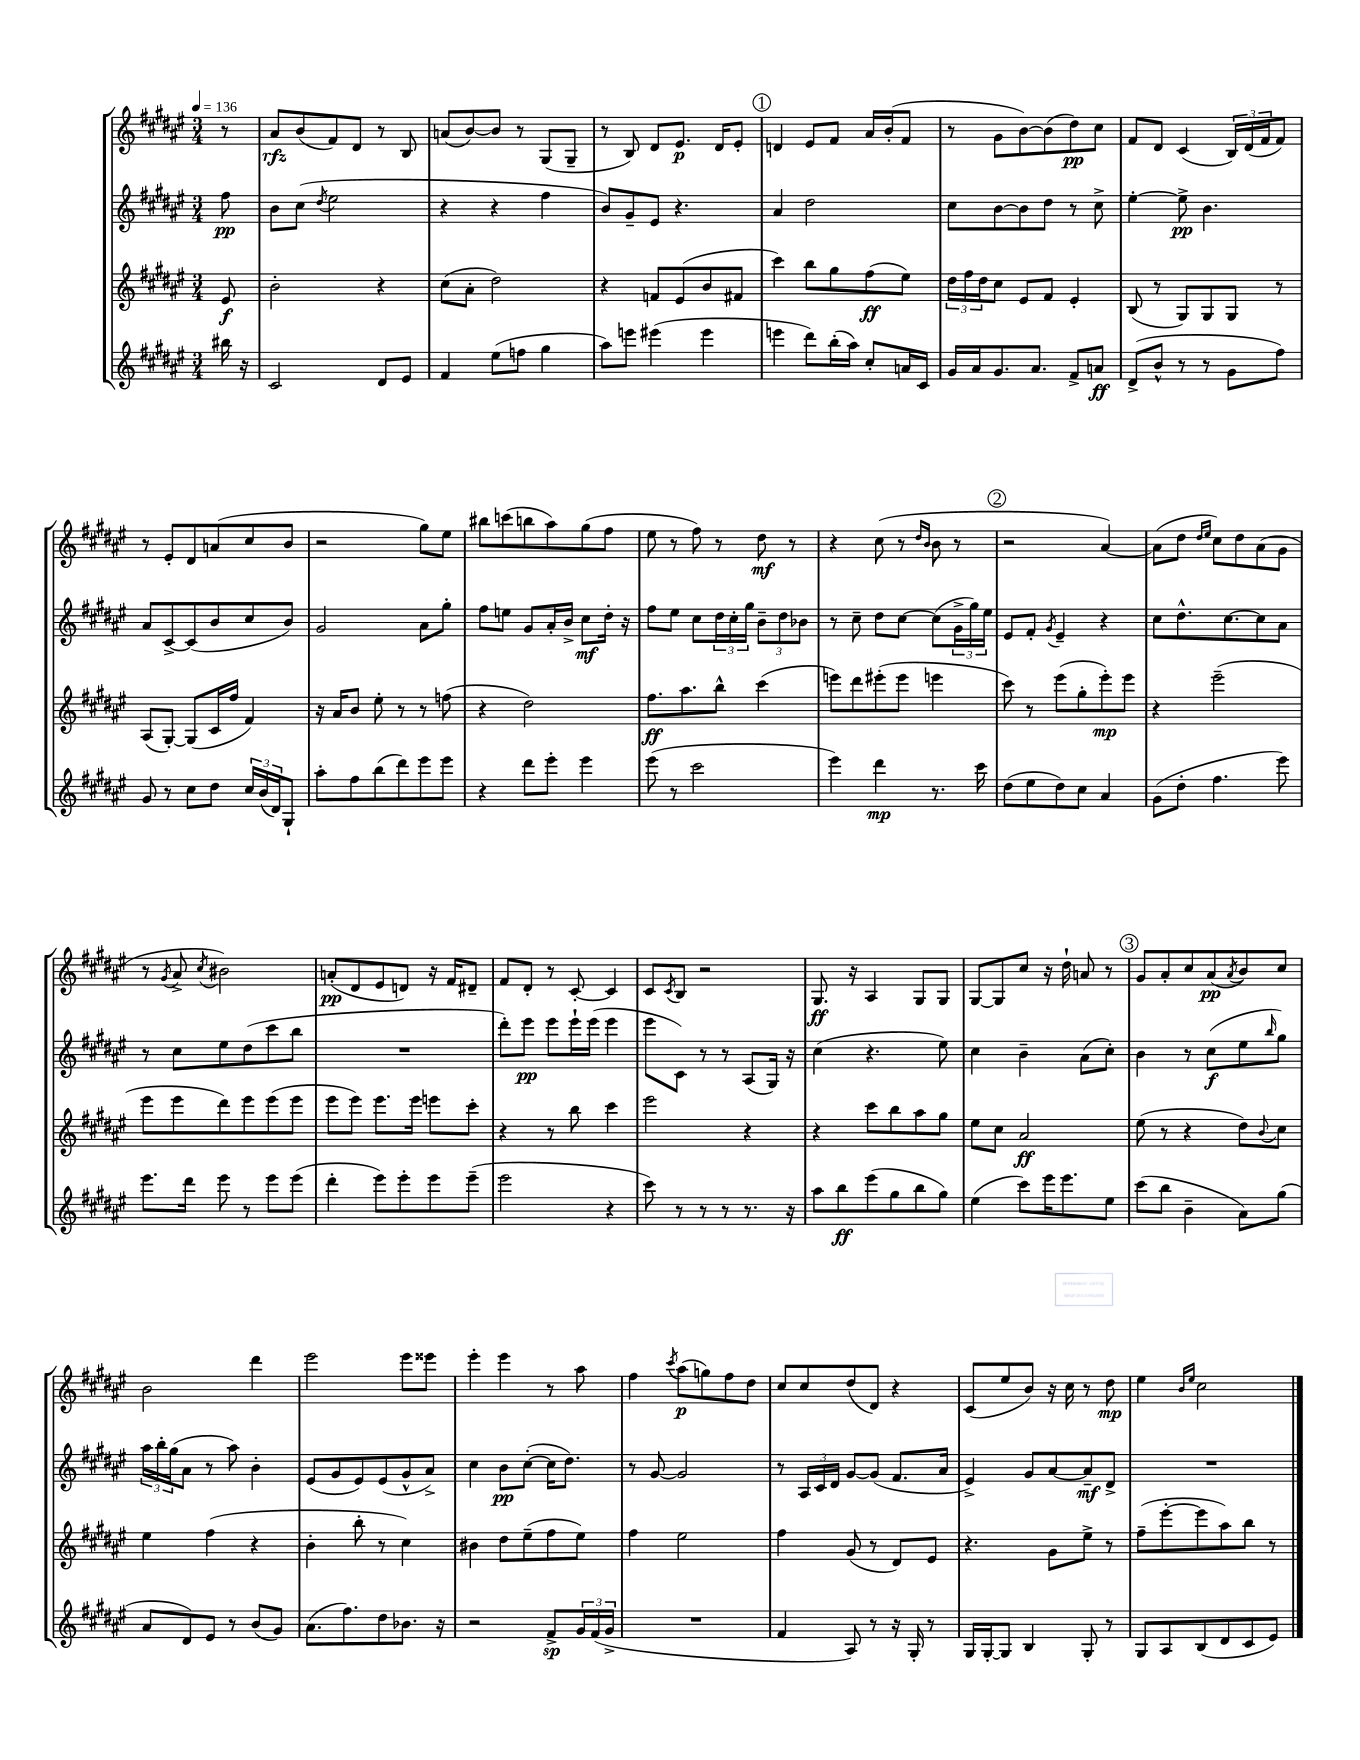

**kern	**dynam	**kern	**dynam	**kern	**dynam	**kern	**dynam
*part4	*part4	*part3	*part3	*part2	*part2	*part1	*part1
*staff4	*staff4	*staff3	*staff3	*staff2	*staff2	*staff1	*staff1
*clefG2	*	*clefG2	*	*clefG2	*	*clefG2	*
*k[f#c#g#d#a#e#]	*	*k[f#c#g#d#a#e#]	*	*k[f#c#g#d#a#e#]	*	*k[f#c#g#d#a#e#]	*
*M3/4	*	*M3/4	*	*M3/4	*	*M3/4	*
*MM136	*	*MM136	*	*MM136	*	*MM136	*
=	=	=	=	=	=	=	=
16bb#X\	.	8e#/	f	8ff#\	pp	8r	.
16r	.	.	.	.	.	.	.
=1	=1	=1	=1	=1	=1	=1	=1
2c#/	.	2b'\	.	8b\L	.	8a#/L	rfz
.	.	.	.	(8cc#\J	.	(8b/	.
.	.	.	.	8qdd#/	.	.	.
.	.	.	.	2ee#\	.	8f#/)	.
.	.	.	.	.	.	8d#/J	.
8d#/L	.	4r	.	.	.	8r	.
8e#/J	.	.	.	.	.	8B/	.
=2	=2	=2	=2	=2	=2	=2	=2
4f#/	.	(8cc#\L	.	4r	.	(8an/L	.
.	.	8a#'\J	.	.	.	[8b/)	.
(8ee#\L	.	2dd#\)	.	4r	.	8b/J]	.
8ffn\J	.	.	.	.	.	8r	.
4gg#\	.	.	.	4ff#\	.	(8G#/L	.
.	.	.	.	.	.	8G#~/J	.
=3	=3	=3	=3	=3	=3	=3	=3
8aa#\L)	.	4r	.	8b/L)	.	8r	.
8eeen\J	.	.	.	8g#~/	.	8B/)	.
(4eee#X\	.	8fn/L	.	8e#/J	.	8d#/L	.
.	.	(8e#/	.	4.r	.	8.e#/J	p
4eee#\	.	8b/	.	.	.	.	.
.	.	.	.	.	.	16d#/KL	.
.	.	8f#X/J	.	.	.	8e#'/J	.
!!LO:REH:place=s1:t=1
=4	=4	=4	=4	=4	=4	=4	=4
4eeen\	.	4ccc#\)	.	4a#/	.	4dn/	.
8ddd#\L)	.	8bb\L	.	2dd#\	.	8e#/L	.
(16bb'\L	.	8gg#\	.	.	.	8f#/J	.
16aa#\JJ)	.	.	.	.	.	.	.
8cc#'/L	.	(8ff#\	ff	.	.	16a#/LL	.
.	.	.	.	.	.	(16b'/J	.
16an/L	.	8ee#\J)	.	.	.	8f#/J	.
16c#/JJ	.	.	.	.	.	.	.
=5	=5	=5	=5	=5	=5	=5	=5
16g#/LL	.	24dd#\LL	.	8cc#\L	.	8r	.
.	.	24ff#\	.	.	.	.	.
16a#/J	.	.	.	.	.	.	.
.	.	24dd#\J	.	.	.	.	.
8.g#/	.	8cc#\J	.	[8b\	.	8g#\L	.
.	.	8e#/L	.	8b\]	.	[8b\)	.
8.a#/J	.	.	.	.	.	.	.
.	.	8f#/J	.	8dd#\J	.	(8b\]	.
8f#^/L	.	4e#'/	.	8r	.	8dd#\)	pp
8an/J	ff	.	.	8cc#^\	.	8cc#\J	.
=6	=6	=6	=6	=6	=6	=6	=6
(8d#^/L	.	(8B/	.	[4ee#'\	.	8f#/L	.
8b^^/J	.	8r	.	.	.	8d#/J	.
8r	.	8G#/L)	.	8ee#^\]	pp	(4c#/	.
8r	.	8G#/	.	4.b\	.	.	.
8g#\L	.	8G#/J	.	.	.	24B/LL)	.
.	.	.	.	.	.	(24d#/	.
.	.	.	.	.	.	24f#/J	.
8ff#\J)	.	8r	.	.	.	8f#/J)	.
!!LO:LB:g=z
=7	=7	=7	=7	=7	=7	=7	=7
8g#/	.	(8A#/L	.	8a#/L	.	8r	.
8r	.	[8G#'/J)	.	[8c#^/	.	8e#'/L	.
8cc#\L	.	(8G#/L]	.	(8c#/]	.	8d#/	.
8dd#\J	.	16c#/L	.	8b/	.	(8an/	.
.	.	16ff#/JJ	.	.	.	.	.
24cc#/LL	.	4f#/)	.	8cc#/	.	8cc#/	.
(24b/	.	.	.	.	.	.	.
24d#/J)	.	.	.	.	.	.	.
8G#`/J	.	.	.	8b/J)	.	8b/J	.
=8	=8	=8	=8	=8	=8	=8	=8
8aa#'\L	.	16r	.	2g#/	.	2r	.
.	.	16a#/KL	.	.	.	.	.
8ff#\	.	8b/J	.	.	.	.	.
(8bb\	.	8ee#'\	.	.	.	.	.
8ddd#\)	.	8r	.	.	.	.	.
8eee#\	.	8r	.	8a#\L	.	8gg#\L)	.
8eee#\J	.	(8ffn\	.	8gg#'\J	.	8ee#\J	.
=9	=9	=9	=9	=9	=9	=9	=9
4r	.	4r	.	8ff#\L	.	8bb#X\L	.
.	.	.	.	8een\J	.	(8cccn\	.
8ddd#\L	.	2dd#\)	.	8g#/L	.	8bbn\	.
8eee#'\J	.	.	.	16a#'/L	.	8aa#\)	.
.	.	.	.	16b^/JJ	.	.	.
4eee#\	.	.	.	8cc#\L	mf	(8gg#\	.
.	.	.	.	16dd#'\Jk	.	8ff#\J	.
.	.	.	.	16r	.	.	.
=10	=10	=10	=10	=10	=10	=10	=10
(8eee#\	.	8.ff#\L	ff	8ff#\L	.	8ee#\	.
8r	.	.	.	8ee#\J	.	8r	.
.	.	8.aa#\	.	.	.	.	.
2ccc#\	.	.	.	8cc#\L	.	8ff#\)	.
.	.	8bb^^\J	.	24dd#\L	.	8r	.
.	.	.	.	24cc#'\	.	.	.
.	.	.	.	24gg#\JJ	.	.	.
.	.	(4ccc#\	.	12b~\L	.	8dd#\	mf
.	.	.	.	12dd#\	.	.	.
.	.	.	.	.	.	8r	.
.	.	.	.	12b-X\J	.	.	.
=11	=11	=11	=11	=11	=11	=11	=11
4eee#\)	.	8eeen\L)	.	8r	.	4r	.
.	.	8ddd#\	.	8cc#~\	.	.	.
4ddd#\	mp	(8eee#X'\	.	8dd#\L	.	(8cc#\	.
.	.	8eee#\J	.	[8cc#\J	.	8r	.
.	.	.	.	.	.	16qqdd#/LL	.
.	.	.	.	.	.	16qqb/JJ	.
8.r	.	4eeen\	.	(8cc#\L]	.	8b\	.
.	.	.	.	24g#^\L	.	8r	.
.	.	.	.	24gg#\)	.	.	.
16ccc#\	.	.	.	.	.	.	.
.	.	.	.	24ee#\JJ	.	.	.
!!LO:REH:place=s1:t=2
=12	=12	=12	=12	=12	=12	=12	=12
(8dd#\L	.	8ccc#\)	.	8e#/L	.	2r	.
8ee#\	.	8r	.	8f#'/J	.	.	.
.	.	.	.	8qg#/	.	.	.
8dd#\)	.	(8eee#\L	.	4e#~/	.	.	.
8cc#\J	.	8gg#'\	.	.	.	.	.
4a#/	.	8eee#'\)	mp	4r	.	[4a#/)	.
.	.	8eee#\J	.	.	.	.	.
=13	=13	=13	=13	=13	=13	=13	=13
(8g#\L	.	4r	.	8cc#\L	.	(8a#\L]	.
8dd#'\J	.	.	.	8.dd#^^\	.	8dd#\J	.
.	.	.	.	.	.	16qqdd#/LL	.
.	.	.	.	.	.	16qqee#/JJ	.
4.ff#\	.	(2eee#~\	.	.	.	8cc#\L)	.
.	.	.	.	[8.cc#\	.	.	.
.	.	.	.	.	.	8dd#\	.
.	.	.	.	8cc#\]	.	(8a#\	.
8eee#\)	.	.	.	8a#\J	.	8g#\J	.
!!LO:LB:g=z
=14	=14	=14	=14	=14	=14	=14	=14
8.eee#\L	.	8eee#\L	.	8r	.	8r	.
.	.	.	.	.	.	8qg#/	.
.	.	8eee#\	.	8cc#\L	.	8a#^/	.
16ddd#\Jk	.	.	.	.	.	.	.
.	.	.	.	.	.	8qcc#/	.
8eee#\	.	8ddd#\)	.	8ee#\	.	2b#X\)	.
8r	.	8eee#\	.	(8dd#\	.	.	.
8eee#\L	.	(8eee#\	.	8ccc#\	.	.	.
(8eee#\J	.	8eee#\J	.	8bb\J	.	.	.
=15	=15	=15	=15	=15	=15	=15	=15
4ddd#'\	.	8eee#\L	.	2.r	.	(8an'/L	pp
.	.	8eee#\J)	.	.	.	8d#/	.
8eee#\L)	.	8.eee#\L	.	.	.	8e#/	.
8eee#'\	.	.	.	.	.	8dn/J)	.
.	.	16eee#\Jk	.	.	.	.	.
8eee#\	.	8eeen\L	.	.	.	16r	.
.	.	.	.	.	.	16f#/KL	.
(8eee#~\J	.	8ccc#'\J	.	.	.	8d#X~/J	.
=16	=16	=16	=16	=16	=16	=16	=16
2eee#\	.	4r	.	8ddd#'\L)	.	8f#/L	.
.	.	.	.	8eee#\J	pp	8d#'/J	.
.	.	8r	.	8eee#\L	.	8r	.
.	.	8bb\	.	16eee#`\L	.	[8c#'/	.
.	.	.	.	(16eee#\JJ	.	.	.
4r	.	4ccc#\	.	4eee#\	.	4c#/]	.
=17	=17	=17	=17	=17	=17	=17	=17
8ccc#\)	.	2eee#\	.	8eee#\L	.	8c#/L	.
.	.	.	.	.	.	8qc#/	.
8r	.	.	.	8c#\J)	.	8B/J	.
8r	.	.	.	8r	.	2r	.
8r	.	.	.	8r	.	.	.
8.r	.	4r	.	(8A#/L	.	.	.
.	.	.	.	16G#/Jk)	.	.	.
16r	.	.	.	16r	.	.	.
=18	=18	=18	=18	=18	=18	=18	=18
8aa#\L	.	4r	.	(4cc#\	.	8.G#/	ff
8bb\	ff	.	.	.	.	.	.
.	.	.	.	.	.	16r	.
(8eee#\	.	8ccc#\L	.	4.r	.	4A#/	.
8gg#\	.	8bb\	.	.	.	.	.
8bb\	.	8aa#\	.	.	.	8G#/L	.
8gg#\J)	.	8gg#\J	.	8ee#\)	.	8G#/J	.
=19	=19	=19	=19	=19	=19	=19	=19
(4ee#\	.	8ee#\L	.	4cc#\	.	[8G#/L	.
.	.	8cc#\J	.	.	.	8G#/]	.
8ccc#\L)	.	2a#/	ff	4b~\	.	8cc#/J	.
16eee#\K	.	.	.	.	.	16r	.
8.eee#\	.	.	.	.	.	16dd#`\	.
.	.	.	.	(8a#\L	.	8an/	.
8ee#\J	.	.	.	8cc#'\J)	.	8r	.
!!LO:REH:place=s1:t=3
=20	=20	=20	=20	=20	=20	=20	=20
(8ccc#\L	.	(8ee#\	.	4b\	.	8g#/L	.
8bb\J	.	8r	.	.	.	8a#'/	.
4b~\	.	4r	.	8r	.	8cc#/	.
.	.	.	.	(8cc#\L	f	(8a#/	pp
.	.	.	.	.	.	8qa#/	.
8a#\L)	.	8dd#\L)	.	8ee#\	.	8b/)	.
.	.	8qqb/	.	16qqbb/	.	.	.
(8gg#\J	.	8cc#\J	.	8gg#\J)	.	8cc#/J	.
!!LO:LB:g=z
=21	=21	=21	=21	=21	=21	=21	=21
8a#/L	.	4ee#\	.	24aa#\LL	.	2b\	.
.	.	.	.	24bb'\	.	.	.
.	.	.	.	(24gg#\J	.	.	.
8d#/)	.	.	.	8a#\J	.	.	.
8e#/J	.	(4ff#\	.	8r	.	.	.
8r	.	.	.	8aa#\)	.	.	.
(8b/L	.	4r	.	4b'\	.	4ddd#\	.
8g#/J)	.	.	.	.	.	.	.
=22	=22	=22	=22	=22	=22	=22	=22
(8.a#\L	.	4b'\	.	(8e#/L	.	2eee#\	.
.	.	.	.	8g#/	.	.	.
8.ff#\)	.	.	.	.	.	.	.
.	.	8bb'\	.	8e#/)	.	.	.
8dd#\	.	8r	.	(8e#/	.	.	.
8.b-X\J	.	4cc#\)	.	8g#^^/	.	8eee#\L	.
.	.	.	.	8a#^/J)	.	8eee##X\J	.
16r	.	.	.	.	.	.	.
=23	=23	=23	=23	=23	=23	=23	=23
2r	.	4b#X\	.	4cc#\	.	4eee#'\	.
.	.	8dd#\L	.	8b\L	pp	4eee#\	.
.	.	(8ee#~\	.	([8cc#'\J	.	.	.
8f#^/L	sp	8ff#\	.	16cc#\KL]	.	8r	.
.	.	.	.	8.dd#\J)	.	.	.
24g#/L	.	8ee#\J)	.	.	.	8aa#\	.
(24f#/	.	.	.	.	.	.	.
24g#^/JJ	.	.	.	.	.	.	.
=24	=24	=24	=24	=24	=24	=24	=24
2.r	.	4ff#\	.	8r	.	4ff#\	.
.	.	.	.	[8g#/	.	.	.
.	.	.	.	.	.	8qccc#/	.
.	.	2ee#\	.	2g#/]	.	(8aa#\L	p
.	.	.	.	.	.	8ggn\)	.
.	.	.	.	.	.	8ff#\	.
.	.	.	.	.	.	8dd#\J	.
=25	=25	=25	=25	=25	=25	=25	=25
4f#/	.	4ff#\	.	8r	.	8cc#/L	.
.	.	.	.	24A#/LL	.	8cc#/	.
.	.	.	.	24c#/	.	.	.
.	.	.	.	24d#/JJ	.	.	.
8A#/)	.	(8g#/	.	[8g#/L	.	(8dd#/	.
8r	.	8r	.	(8g#/J]	.	8d#/J)	.
16r	.	8d#/L)	.	8.f#/L	.	4r	.
16G#'/	.	.	.	.	.	.	.
8r	.	8e#/J	.	.	.	.	.
.	.	.	.	16a#/Jk	.	.	.
=26	=26	=26	=26	=26	=26	=26	=26
16G#/LL	.	4.r	.	4e#^/)	.	(8c#/L	.
[16G#'/J	.	.	.	.	.	.	.
8G#/J]	.	.	.	.	.	8ee#/	.
4B/	.	.	.	8g#/L	.	8b/J)	.
.	.	8g#\L	.	[8a#/	.	16r	.
.	.	.	.	.	.	16cc#\	.
8G#'/	.	8ee#^\J	.	8a#~/]	mf	8r	.
8r	.	8r	.	8d#^/J	.	8dd#\	mp
=27	=27	=27	=27	=27	=27	=27	=27
8G#/L	.	(8ff#~\L	.	2.r	.	4ee#\	.
8A#/	.	[8eee#'\	.	.	.	.	.
.	.	.	.	.	.	16qqb/LL	.
.	.	.	.	.	.	16qqee#/JJ	.
(8B/	.	8eee#\]	.	.	.	2cc#\	.
8d#/	.	8aa#\)	.	.	.	.	.
8c#/	.	8bb\J	.	.	.	.	.
8e#/J)	.	8r	.	.	.	.	.
==	==	==	==	==	==	==	==
*-	*-	*-	*-	*-	*-	*-	*-
